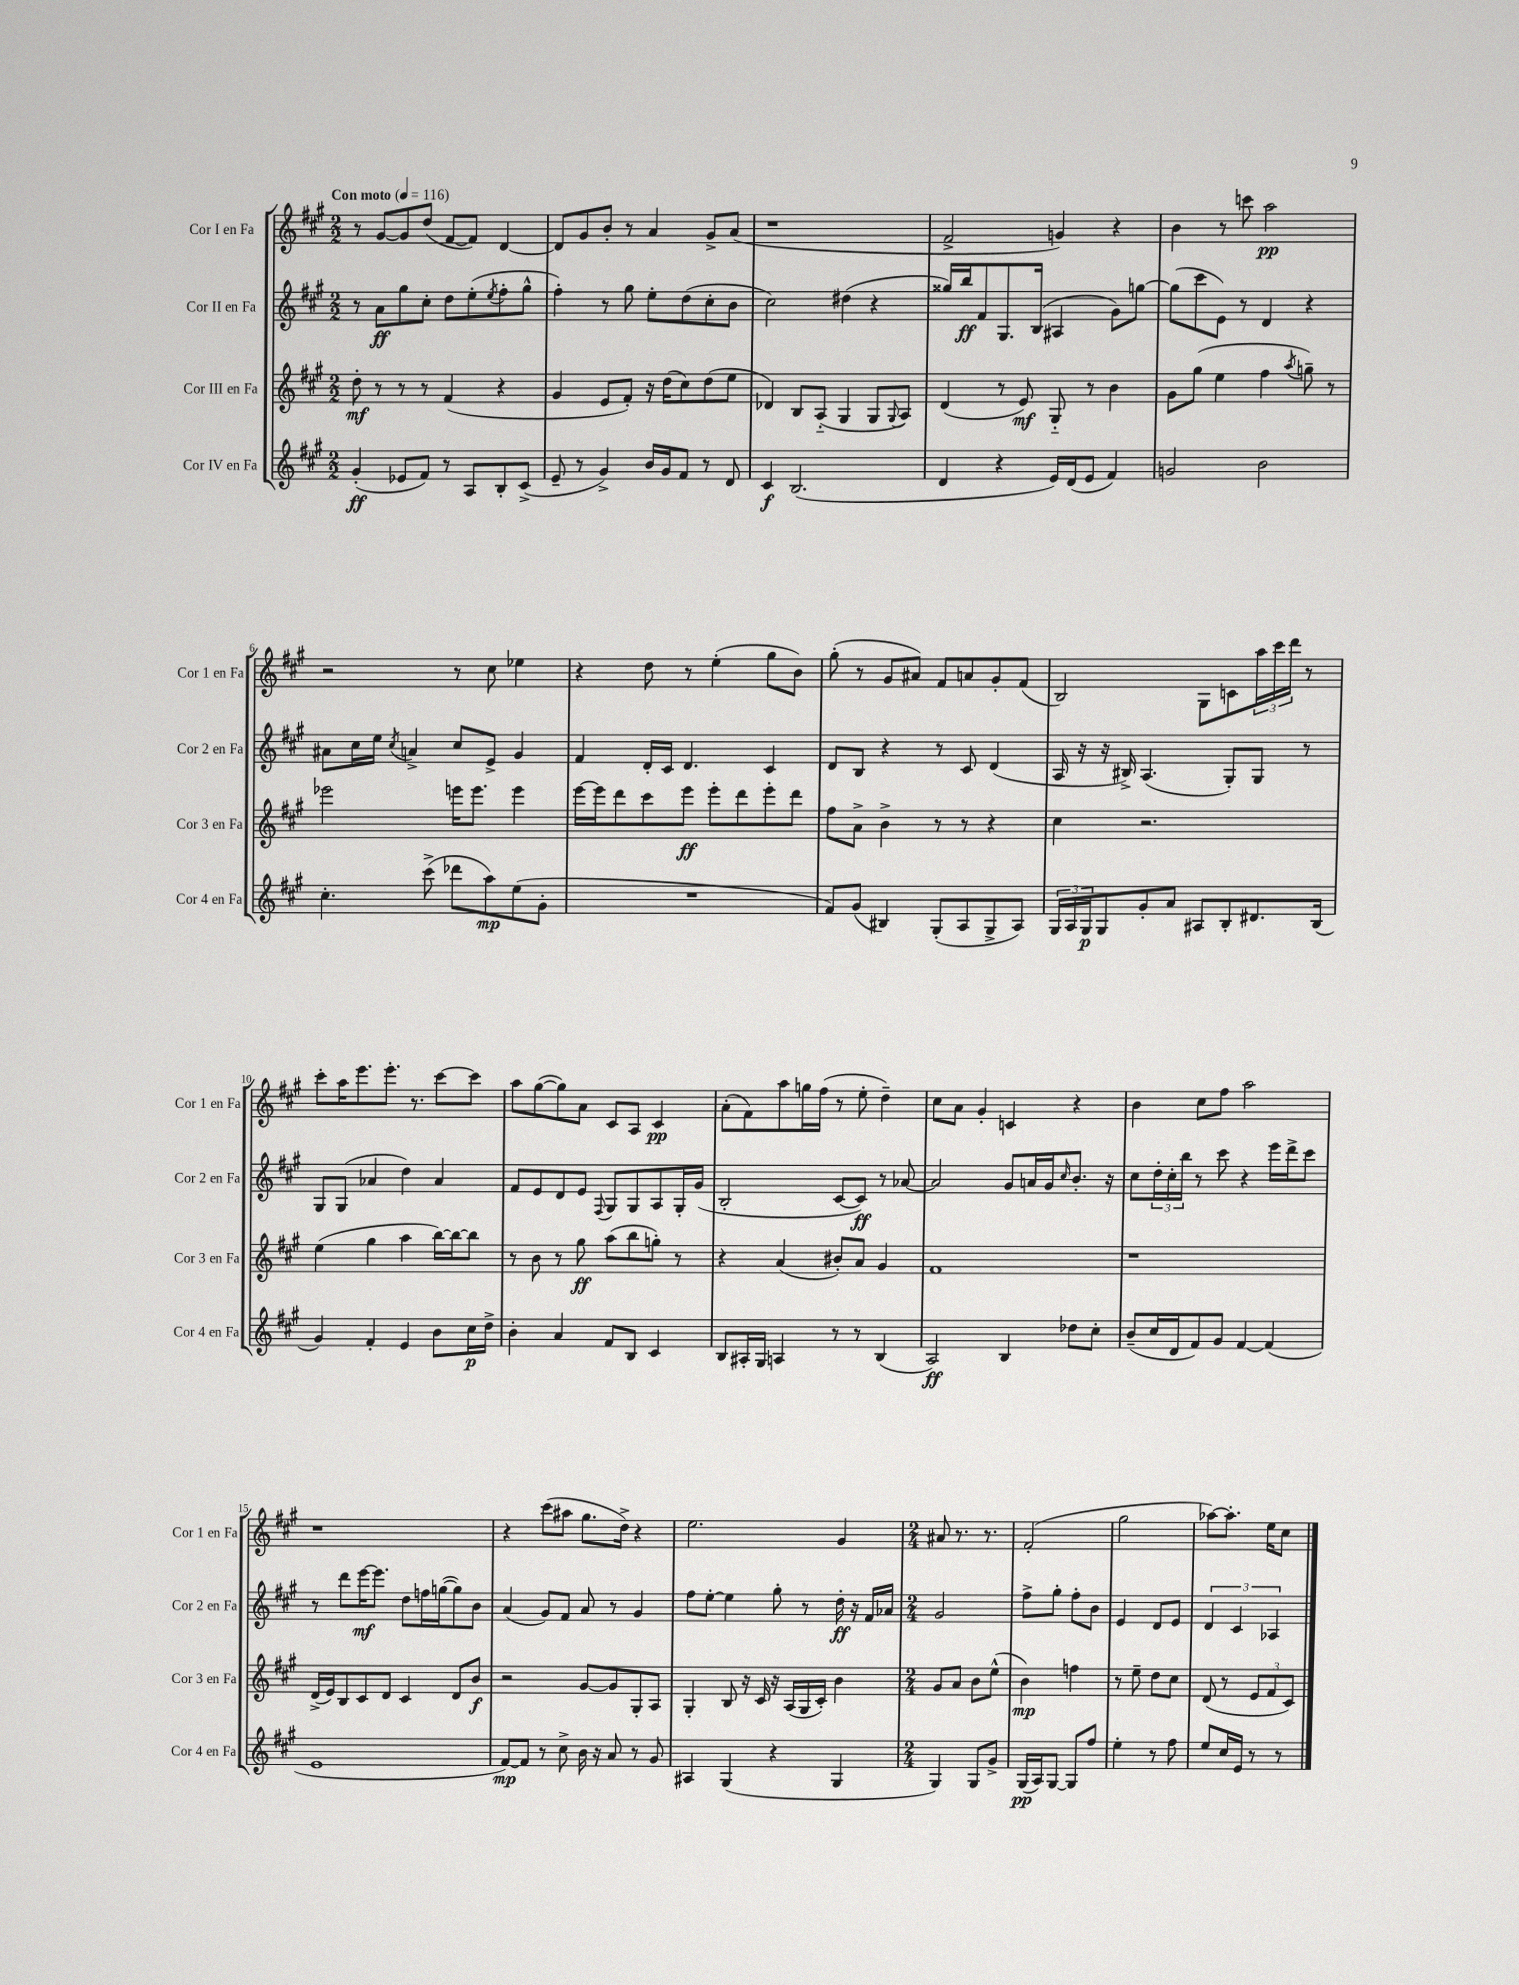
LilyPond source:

<<
\new StaffGroup <<
\new Staff = "s0" \with { instrumentName = "Cor I en Fa" shortInstrumentName = "Cor 1 en Fa" } {
    \clef treble \key a \major \numericTimeSignature \time 2/2 \tempo "Con moto" 4 = 116
    r8 gis'8~ gis'8 d''8( fis'8~ fis'8) d'4~ |
    d'8 gis'8 b'8-. r8 a'4 gis'8-> a'8( |
    r1 |
    fis'2-> g'4) r4 |
    b'4 r8 c'''8 a''2\pp |
    r2 r8 cis''8 ees''4 |
    r4 d''8 r8 e''4-.( gis''8 b'8) |
    gis''8-.( r8 gis'8 ais'8) fis'8 a'8 gis'8-. fis'8( |
    b2) gis8 c'8 \tuplet 3/2 { a''16 cis'''16 d'''16 } r8 |
    cis'''8-. a''16 e'''8. e'''8.-. r8. cis'''8~ cis'''8 |
    a''8 gis''8~( gis''8) a'8 cis'8 a8 cis'4\pp |
    a'8-.( fis'8) a''8 g''16 fis''16( r8 e''8-. d''4--) |
    cis''8 a'8 gis'4-. c'4 r4 |
    b'4 cis''8 fis''8 a''2 |
    r1 |
    r4 cis'''8( ais''8 gis''8. d''16->) r4 |
    e''2. gis'4 |
    \numericTimeSignature \time 2/4 ais'8 r8. r8. |
    fis'2-.( |
    gis''2 |
    aes''8~) aes''8.-. e''16 cis''8 \bar "|." |
}
\new Staff = "s1" \with { instrumentName = "Cor II en Fa" shortInstrumentName = "Cor 2 en Fa" } {
    \clef treble \key a \major \numericTimeSignature \time 2/2
    r8 a'8\ff gis''8 cis''8-. d''8 e''8-.( \acciaccatura { e''8 } fis''8-. gis''8-^ |
    fis''4-.) r8 gis''8 e''8-. d''8( cis''8-. b'8 |
    cis''2) dis''4( r4 |
    gisis''16) b''16\ff fis'8 gis8. b16( ais4 gis'8) g''8~ |
    g''8( cis'''8 e'8) r8 d'4 r4 |
    ais'8 cis''16 e''16 \acciaccatura { cis''8 } a'4-> cis''8 e'8-> gis'4 |
    fis'4 d'16-. cis'16 d'4. cis'4 |
    d'8 b8 r4 r8 cis'8 d'4( |
    a16 r16 r16 bis16->) a4.( gis8-.) gis8 r8 |
    gis8 gis8( aes'4 d''4) aes'4 |
    fis'8 e'8 d'8 e'8 \appoggiatura { fis8 } gis8 gis8 a8 gis16-. gis'16( |
    b2-. cis'8~ cis'8\ff) r8 aes'8~ |
    aes'2 gis'8 a'16 gis'16 \grace { cis''16 } b'8.-. r16 |
    cis''8 \tuplet 3/2 { d''16-. cis''16-. b''16 } r8 cis'''8 r4 e'''16 d'''16-> cis'''8 |
    r8 d'''8 e'''16~\mf e'''8. d''8 f''16 g''16~( g''8) b'8 |
    a'4( gis'8) fis'8 a'8 r8 gis'4 |
    fis''8 e''8~-. e''4 gis''8-. r8 d''16-.\ff r16 fis'16 aes'16 |
    \numericTimeSignature \time 2/4 gis'2 |
    fis''8-> gis''8-. fis''8-. b'8 |
    e'4 d'8 e'8 |
    \tuplet 3/2 { d'4 cis'4 aes4 } \bar "|." |
}
\new Staff = "s2" \with { instrumentName = "Cor III en Fa" shortInstrumentName = "Cor 3 en Fa" } {
    \clef treble \key a \major \numericTimeSignature \time 2/2
    d''8-.\mf r8 r8 r8 fis'4( r4 |
    gis'4 e'8 fis'8-.) r16 d''16( cis''8) d''8( e''8 |
    des'4) b8 a8-_( gis4 gis8 \appoggiatura { gis8 } a8) |
    d'4( r8 e'8\mf) gis8-_ r8 b'4 |
    gis'8 gis''8( e''4 fis''4 \acciaccatura { a''8 } g''8--) r8 |
    ees'''2 e'''16 e'''8. e'''4 |
    e'''16~ e'''16 d'''8 cis'''8 e'''8\ff e'''8-. d'''8 e'''8-. d'''8 |
    fis''8 a'8-> b'4-> r8 r8 r4 |
    cis''4 r2. |
    e''4( gis''4 a''4 b''16~) b''16~ b''8 |
    r8 b'8 r8 gis''8\ff a''8( b''8 g''8-.) r8 |
    r4 a'4( bis'8-.) a'8 gis'4 |
    fis'1 |
    r1 |
    d'16->( e'16) b8 cis'8 d'8 cis'4 d'8 b'8\f |
    r2 gis'8~ gis'8 gis8-. a8 |
    gis4-. b8 r16 cis'16 r16 a16( gis16 cis'16-.) b'4 |
    \numericTimeSignature \time 2/4 gis'8 a'8 b'8 e''8-^( |
    b'4\mp) f''4 |
    r8 e''8-- d''8 cis''8 |
    d'8( r8 \tuplet 3/2 { e'8 fis'8 cis'8) } \bar "|." |
}
\new Staff = "s3" \with { instrumentName = "Cor IV en Fa" shortInstrumentName = "Cor 4 en Fa" } {
    \clef treble \key a \major \numericTimeSignature \time 2/2
    gis'4-.\ff( ees'8 fis'8) r8 a8 b8-. cis'8->( |
    e'8-- r8 gis'4->) b'16 gis'16 fis'8 r8 d'8 |
    cis'4\f b2.( |
    d'4 r4 e'16) d'16( e'8 fis'4) |
    g'2 b'2 |
    cis''4.-. cis'''8->( des'''8 a''8\mp) e''8( gis'8-. |
    R1 |
    fis'8) gis'8( bis4) gis8-.( a8 gis8-> a8) |
    \tuplet 3/2 { gis16 a16 gis16\p } gis8 gis'8-. a'8 ais8 b8-. dis'8. b16( |
    gis'4) fis'4-. e'4 b'8 cis''16\p d''16-> |
    b'4-. a'4 fis'8 b8 cis'4 |
    b8 ais16-. gis16 a4 r8 r8 b4( |
    a2\ff) b4 des''8 cis''8-. |
    b'8--( cis''16 d'16 fis'8) gis'8 fis'4~ fis'4( |
    e'1 |
    fis'8~\mp) fis'8 r8 cis''8-> b'16 r16 a'8 r8 gis'8 |
    ais4 gis4( r4 gis4 |
    \numericTimeSignature \time 2/4 gis4) gis8 gis'8-> |
    gis16\pp( a16) gis8~ gis8 fis''8 |
    e''4-. r8 fis''8 |
    e''8 cis''16 e'16 r8 r8 \bar "|." |
}
>>
>>
